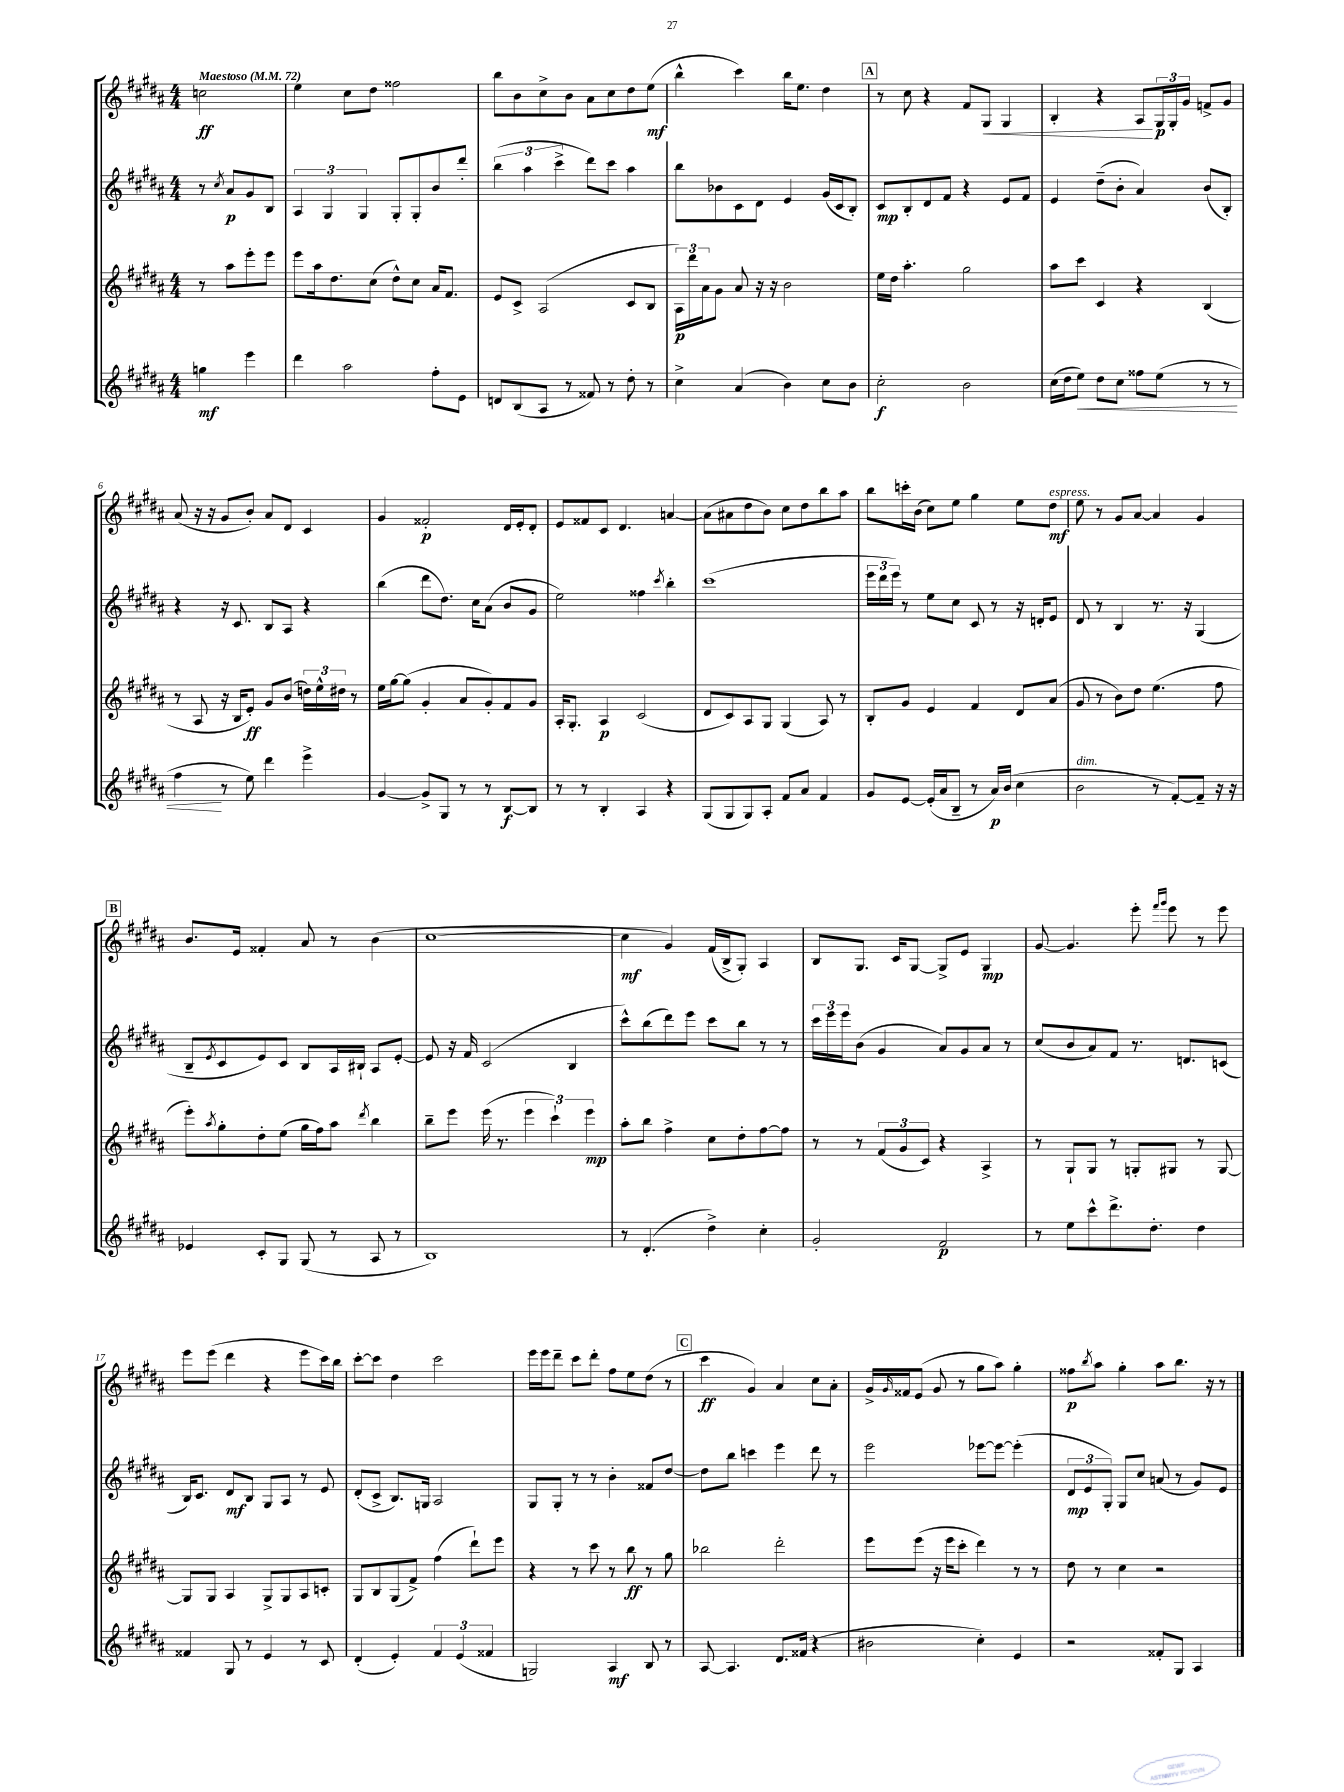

**kern	**kern	**kern	**kern
*staff4	*staff3	*staff2	*staff1
*clefG2	*clefG2	*clefG2	*clefG2
*k[f#c#g#d#a#]	*k[f#c#g#d#a#]	*k[f#c#g#d#a#]	*k[f#c#g#d#a#]
*M4/4	*M4/4	*M4/4	*M4/4
*MM72	*MM72	*MM72	*MM72
4gg	8r	8r	2cc
.	.	8qcc#	.
.	8aa#	8a#	.
4eee	8eee'	8g#	.
.	8eee	8B	.
=	=	=	=
4ddd#	8eee	6A#	4ee
.	16aa#	.	.
.	.	6G#	.
.	8.dd#	.	.
2aa#	.	.	8cc#
.	.	6G#	.
.	(8cc#	.	8dd#
.	8dd#^^)	8G#'	2ff##
.	8cc#	8G#'	.
8ff#'	16a#	8b	.
.	8.f#	.	.
8e	.	8ddd#'	.
=	=	=	=
8d	8e	(6bb	8bb
(8B	8c#^	.	8b
.	.	6aa#	.
8A#	(2A#	.	8cc#^
.	.	6ccc#^	.
8r	.	.	8b
8f##)	.	8ddd#)	8a#
8r	.	8ccc#	8cc#
8dd#'	8c#	4aa#	8dd#
8r	8B	.	(8ee
=	=	=	=
4cc#^	24A#)	8bb	4bb^^
.	24ddd#	.	.
.	24a#	.	.
.	8g#	8b-	.
(4a#	8a#	8c#	4ccc#)
.	16r	8d#	.
.	16r	.	.
4b)	2b	4e	16bb
.	.	.	8.ee
8cc#	.	(16g#	4dd#
.	.	16c#	.
8b	.	8B')	.
=	=	=	=
2cc#'	16ee	8c#	8r
.	16dd#	.	.
.	4.aa#'	8B'	8cc#
.	.	8d#	4r
.	.	8f#	.
2b	2gg#	4r	8f#
.	.	.	8G#
.	.	8e	4G#
.	.	8f#	.
=	=	=	=
(16cc#	8aa#	4e	4B'
16dd#	.	.	.
8ee)	8ccc#	.	.
8dd#	4c#	(8dd#~	4r
8cc#	.	8b'	.
8ff##	4r	4a#)	8A#
(8ee	.	.	24G#
.	.	.	24G#'
.	.	.	24g#
8r	(4B	(8b	8f^
8r	.	8B')	8g#
=	=	=	=
4ff#	8r	4r	(8a#
.	8A#	.	16r
.	.	.	16r
8r	16r	16r	8g#
.	16B	8.c#	.
8ee)	8e')	.	8b')
4ddd#	8g#	8B	8a#
.	(8b	8A#	8d#
4eee^	24dd)	4r	4c#
.	24ee^^	.	.
.	24dd#	.	.
.	8r	.	.
=	=	=	=
[4g#	16ee	(4bb	4g#
.	[16gg#	.	.
.	(8gg#]	.	.
8g#^]	4g#'	8ddd#	2f##'
8G#	.	8.dd#)	.
8r	8a#	.	.
.	.	16cc#	.
8r	8g#')	(8a#	.
[8B	8f#	8b	16d#
.	.	.	16e'
8B]	8g#	8g#	8d#'
=	=	=	=
8r	16A#'	2ee)	8e
.	8.G#'	.	.
8r	.	.	8f##
4B'	4A#	.	8c#
.	.	.	4.d#
4A#	(2c#	4ff##	.
.	.	8qccc#	.
4r	.	4bb'	[4a
=	=	=	=
(8G#	8d#	(1ccc#	(8a]
8G#	8c#)	.	8a#
8G#)	8A#	.	8dd#
8A#'	8G#	.	8b)
8f#	(4G#	.	8cc#
8a#	.	.	8dd#
4f#	8A#)	.	8bb
.	8r	.	8aa#
=	=	=	=
8g#	8B'	24eee	8bb
.	.	24ddd#	.
.	.	24eee)	.
[8e	8g#	8r	16ccc'
.	.	.	(16b
(16e']	4e	8ee	8cc#)
16a#	.	.	.
8B~	.	8cc#	8ee
8r	4f#	8c#	4gg#
16a#)	.	8r	.
(16b	.	.	.
4cc#	8d#	16r	8ee
.	.	16d'	.
.	(8a#	8e	8dd#
=	=	=	=
2b	8g#	8d#	8ee
.	8r	8r	8r
.	8b)	4B	8g#
.	8dd#	.	[8a#
8r	(4.ee	8.r	4a#]
[8f#')	.	.	.
.	.	16r	.
8f#~]	.	(4G#	4g#
16r	8ff#	.	.
16r	.	.	.
=	=	=	=
4e-	8eee')	8B~	8.b
.	8qaa#	8qe	.
.	8gg#'	8c#	.
.	.	.	16e
8c#'	8dd#'	8e)	4f##'
8G#	(8ee	8c#	.
(8G#	16gg#	8B	8a#
.	16ff#)	.	.
8r	8aa#	16A#	8r
.	.	16B#`	.
.	8qddd#	.	.
8A#	4bb	8A#	(4b
8r	.	[8e'	.
=	=	=	=
1B)	8bb~	8e]	[1cc#
.	8eee	16r	.
.	.	16f#	.
.	(16eee	(2c#	.
.	8.r	.	.
.	6eee	.	.
.	6ccc#`)	.	.
.	.	4B	.
.	6eee	.	.
=	=	=	=
8r	8aa#'	8ccc#^^)	4cc#]
(4.d#'	8bb	(8bb	.
.	4ff#^	8ddd#)	4g#)
.	.	8eee	.
4dd#^)	8cc#	8ccc#	(16f#
.	.	.	16B^
.	8dd#'	8bb	8G#')
4cc#'	[8ff#	8r	4A#
.	8ff#]	8r	.
=	=	=	=
2g#'	8r	24ccc#	8B
.	.	24eee	.
.	.	24eee	.
.	8r	(8b	8.G#
.	(12f#	4g#	.
.	.	.	16c#
.	12g#	.	.
.	.	.	[8G#
.	12c#)	.	.
2f#	4r	8a#)	8G#^]
.	.	8g#	8e
.	4A#^	8a#	4G#
.	.	8r	.
=	=	=	=
8r	8r	(8cc#	[8g#
8ee	8G#`	8b	4.g#]
8ccc#^^	8G#	8a#)	.
8.ddd#^	8r	8f#	.
.	8G'	8.r	8eee'
8.dd#'	.	.	.
.	.	.	16qqfff#
.	.	.	16qqggg#
.	8G#	.	8eee
.	.	8.d	.
4dd#	8r	.	8r
.	[8G#	(8c	8eee
=	=	=	=
4f##	8G#]	16B)	8eee
.	.	8.c#	.
.	8G#	.	(8eee
8G#	4A#	8d#	4ddd#
8r	.	8B	.
4e	8G#^	8G#	4r
.	8G#	8A#	.
8r	8A#	8r	8eee
8c#	8c'	8e	16ccc#)
.	.	.	16bb
=	=	=	=
(4d#'	8G#	(8d#'	[8ccc#'
.	8B	8c#^	8ccc#]
4e')	(8G#	8.B)	4dd#
.	8f#^)	.	.
.	.	16G	.
6f#	(4ff#	2A#	2ccc#
(6e	.	.	.
.	8ddd#`)	.	.
6f##	.	.	.
.	8eee	.	.
=	=	=	=
2G)	4r	8G#	16eee
.	.	.	16eee
.	.	8G#'	8ddd#~
.	8r	8r	8ccc#
.	8ccc#	8r	8ddd#'
4A#	8r	4b'	8ff#
.	8bb	.	8ee
8B	8r	8f##	(8dd#
8r	8gg#	[8dd#	8r
=	=	=	=
[8A#	2bb-	8dd#]	4ccc#
4.A#]	.	8bb	.
.	.	4ccc	4g#)
8.d#	2ddd#'	4eee	4a#
(16f##	.	.	.
4r	.	8ddd#	8cc#
.	.	8r	8a#'
=	=	=	=
2b#	8eee	2eee	16g#^
.	.	.	16qqg#
.	.	.	16f##
.	(8eee	.	(8e
.	16r	.	8g#
.	16eee	.	.
.	8ccc#'	.	8r
4cc#')	4ddd#)	[8eee-	8gg#
.	.	8eee-_	8aa#)
4e	8r	(4eee-']	4gg#'
.	8r	.	.
=	=	=	=
2r	8dd#	12d#	8ff##
.	.	12e	.
.	.	.	8qbb
.	8r	.	8aa#
.	.	12G#')	.
.	4cc#	8G#	4gg#'
.	.	8cc#	.
8f##'	2r	(8a	8aa#
8G#	.	8r	8.bb
4A#	.	8g#)	.
.	.	.	16r
.	.	8e	8r
==	==	==	==
*-	*-	*-	*-
